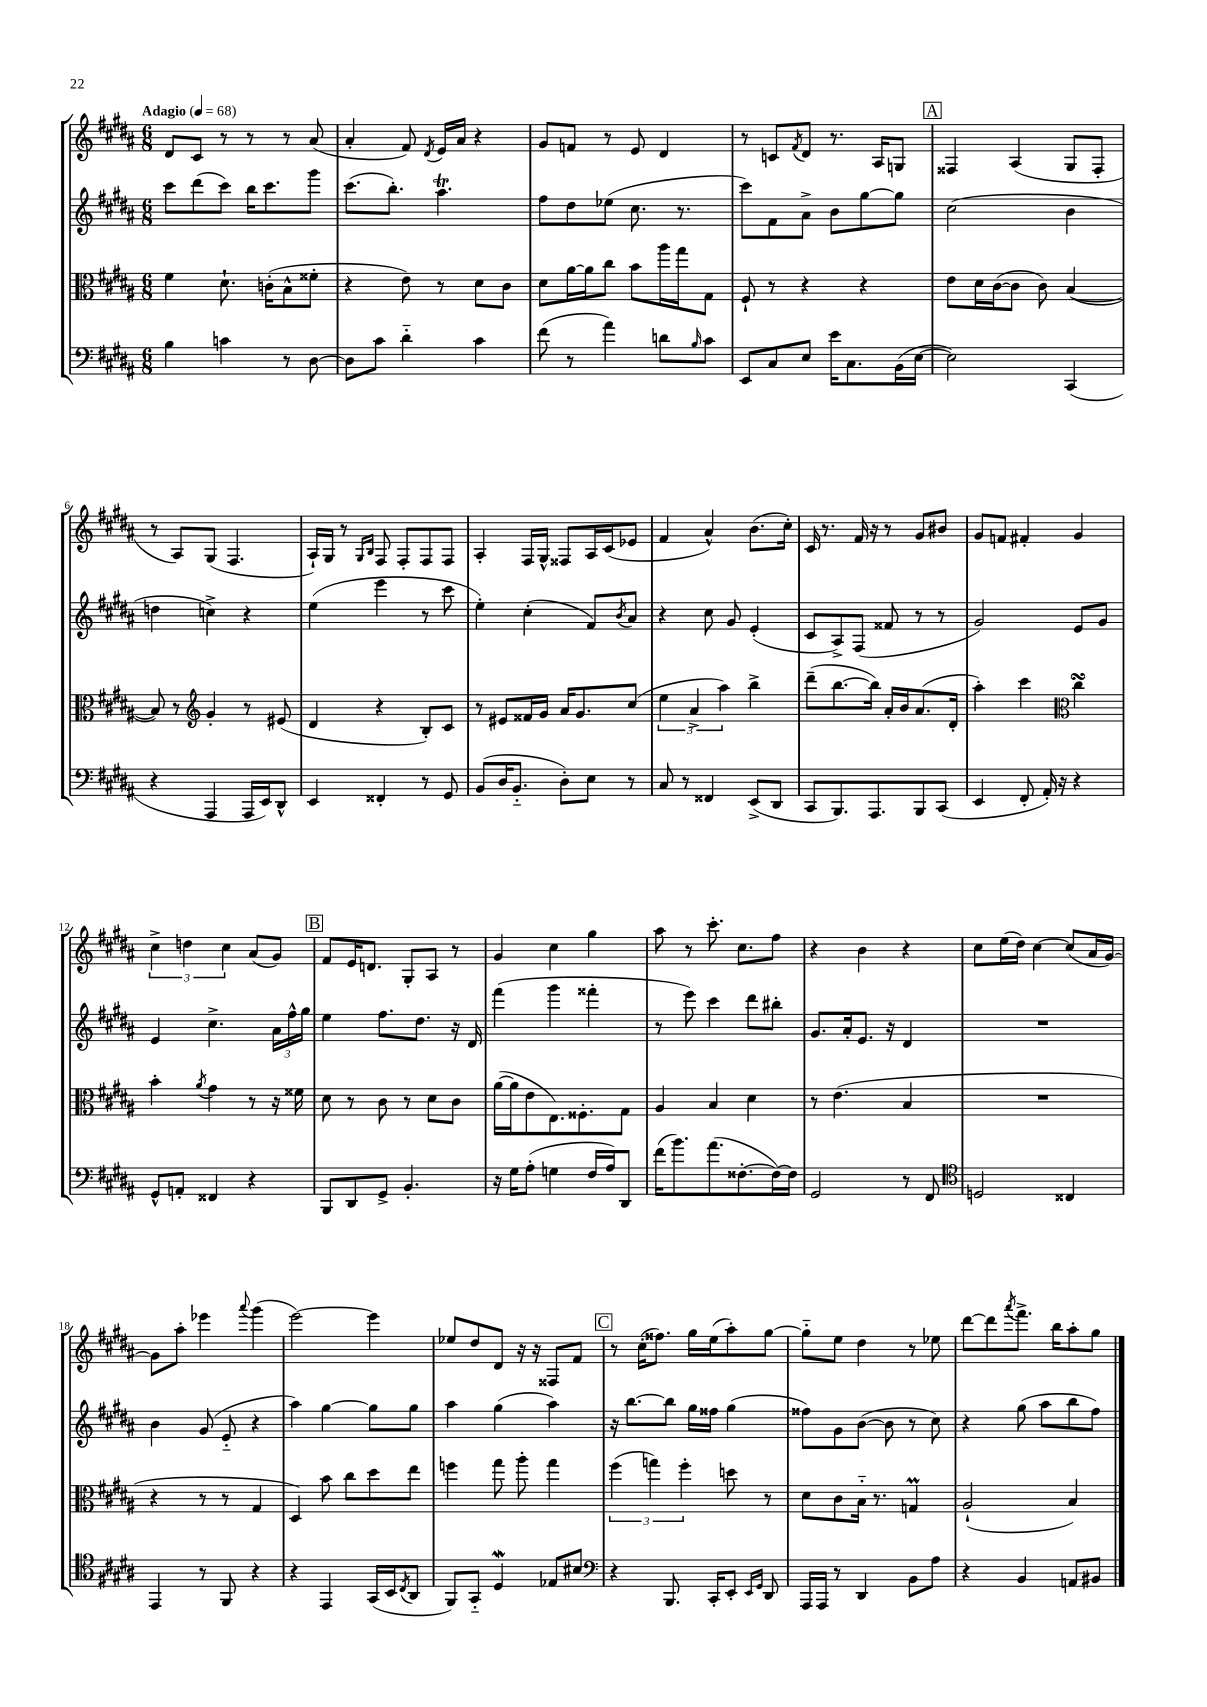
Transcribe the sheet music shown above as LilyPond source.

<<
\new StaffGroup <<
\new Staff = "s0" {
    \clef treble \key b \major \numericTimeSignature \time 6/8 \tempo "Adagio" 4 = 68
    dis'8 cis'8 r8 r8 r8 ais'8( |
    ais'4-. fis'8) \acciaccatura { dis'8 } e'16 ais'16 r4 |
    gis'8 f'8 r8 e'8 dis'4 |
    r8 c'8 \acciaccatura { fis'8 } dis'8 r8. ais16 g8 |
    \mark \markup { \box "A" } fisis4 ais4( gis8 fisis8-. |
    r8 ais8) gis8( fis4. |
    ais16-!) gis16 r8 \grace { gis16 b16 } fis8 fis8-. fis8 fis8 |
    ais4-. fis16 gis16-^ fisis8 ais16 cis'16( ees'8 |
    fis'4 ais'4-^) b'8.( cis''16-.) |
    cis'16 r8. fis'16 r16 r8 gis'8 bis'8 |
    gis'8 f'8 fis'4-. gis'4 |
    \tuplet 3/2 { cis''4-> d''4 cis''4 } ais'8( gis'8) |
    \mark \markup { \box "B" } fis'8 e'16 d'8. gis8-. ais8 r8 |
    gis'4 cis''4 gis''4 |
    ais''8 r8 cis'''8.-. cis''8. fis''8 |
    r4 b'4 r4 |
    cis''8 e''16( dis''16) cis''4~ cis''8( ais'16 gis'16~) |
    gis'8 ais''8-. ees'''4 \appoggiatura { ais'''8 } gis'''4( |
    e'''2~) e'''4 |
    ees''8 dis''8 dis'8 r16 r16 fisis8 fis'8 |
    \mark \markup { \box "C" } r8 cis''16-.( fisis''8.) gis''16 e''16( ais''8-.) gis''8~ |
    gis''8-_ e''8 dis''4 r8 ees''8 |
    dis'''8~ dis'''8 \acciaccatura { ais'''8 } fis'''8.-> b''16 ais''8-. gis''8 \bar "|." |
}
\new Staff = "s1" {
    \clef treble \key b \major \numericTimeSignature \time 6/8
    cis'''8 dis'''8( cis'''8) b''16 cis'''8. gis'''8 |
    cis'''8.( b''8.-.) ais''4.\trill |
    fis''8 dis''8 ees''8( cis''8. r8. |
    cis'''8) fis'8 ais'8-> b'8 gis''8~ gis''8 |
    \mark \markup { \box "A" } cis''2( b'4 |
    d''4 c''4->) r4 |
    e''4( e'''4 r8 cis'''8 |
    e''4-.) cis''4-.( fis'8) \acciaccatura { b'8 } ais'8 |
    r4 cis''8 gis'8 e'4-.( |
    cis'8 ais8->) fis8( fisis'8 r8 r8 |
    gis'2) e'8 gis'8 |
    e'4 cis''4.-> \tuplet 3/2 { ais'16 fis''16-^ gis''16 } |
    \mark \markup { \box "B" } e''4 fis''8. dis''8. r16 dis'16 |
    fis'''4( gis'''4 fisis'''4-. |
    r8 e'''8) cis'''4 dis'''8 bis''8-. |
    gis'8. ais'16-. e'8. r16 dis'4 |
    R2. |
    b'4 gis'8( e'8-_ r4 |
    ais''4) gis''4~ gis''8 gis''8 |
    ais''4 gis''4( ais''4) |
    \mark \markup { \box "C" } r16 b''8.~ b''8 gis''16 fisis''16 gis''4( |
    fisis''8) gis'8 b'8~( b'8 r8 cis''8) |
    r4 gis''8( ais''8 b''8 fis''8) \bar "|." |
}
\new Staff = "s2" {
    \clef alto \key b \major \numericTimeSignature \time 6/8
    fis'4 dis'8.-! c'16-.( b8-^ fisis'8-. |
    r4 e'8) r8 dis'8 cis'8 |
    dis'8 ais'16~ ais'16 cis''8 b'8 ais''16 gis''16 gis8 |
    fis8-! r8 r4 r4 |
    \mark \markup { \box "A" } e'8 dis'16 cis'16~( cis'8 cis'8) b4~( |
    b8) r8 \clef treble gis'4-. r8 eis'8( |
    dis'4 r4 b8-.) cis'8 |
    r8 eis'8 fisis'16 gis'16 ais'16 gis'8. cis''8( |
    \tuplet 3/2 { e''4 ais'4-> ais''4) } b''4-> |
    dis'''8--( b''8.~ b''16) ais'16-. b'16 ais'8.( dis'16-. |
    ais''4-.) cis'''4 \clef alto cis''4\turn |
    b'4-. \acciaccatura { ais'8 } gis'4 r8 r16 fisis'16 |
    \mark \markup { \box "B" } dis'8 r8 cis'8 r8 dis'8 cis'8 |
    ais'16~( ais'16 e'8 e8.) fisis8.-. gis8 |
    ais4 b4 dis'4 |
    r8 e'4.( b4 |
    R2. |
    r4 r8 r8 gis4 |
    dis4) b'8 cis''8 dis''8 e''8 |
    f''4 gis''8 ais''8-. gis''4 |
    \mark \markup { \box "C" } \tuplet 3/2 { fis''4( g''4) fis''4-. } d''8 r8 |
    dis'8 cis'8 b16-_ r8. g4\prall |
    ais2-!( b4) \bar "|." |
}
\new Staff = "s3" {
    \clef bass \key b \major \numericTimeSignature \time 6/8
    b4 c'4 r8 dis8~ |
    dis8 cis'8 dis'4-_ cis'4 |
    fis'8( r8 ais'4) d'8 \grace { b16 } cis'8 |
    e,8 cis8 e8 e'16 cis8. b,16( e16~ |
    \mark \markup { \box "A" } e2) cis,4( |
    r4 ais,,4 ais,,16 e,16) dis,8-^ |
    e,4 fisis,4-. r8 gis,8 |
    b,8( dis16 b,8.-_ dis8-.) e8 r8 |
    cis8 r8 fisis,4 e,8->( dis,8 |
    cis,8 b,,8.) ais,,8. b,,8 cis,8( |
    e,4 fis,8-. ais,16-.) r16 r4 |
    gis,8-^ a,8-. fisis,4 r4 |
    \mark \markup { \box "B" } b,,8 dis,8 gis,8-> b,4.-. |
    r16 gis16 ais8-.( g4 fis16 ais16) dis,8 |
    fis'16( b'8.) ais'8.( fisis8.~-. fisis16~) fisis16 |
    gis,2 r8 fis,8 |
    \clef tenor d2 cisis4 |
    e,4 r8 fis,8 r4 |
    r4 e,4 gis,16( b,16 \acciaccatura { cis8 } ais,8 |
    fis,8) gis,8-_ dis4\mordent ees8 bis8 |
    \mark \markup { \box "C" } \clef bass r4 b,,8. cis,16-. e,8-. \grace { e,16 gis,16 } dis,8 |
    ais,,16 ais,,16 r8 dis,4 b,8 ais8 |
    r4 b,4 a,8 bis,8 \bar "|." |
}
>>
>>
